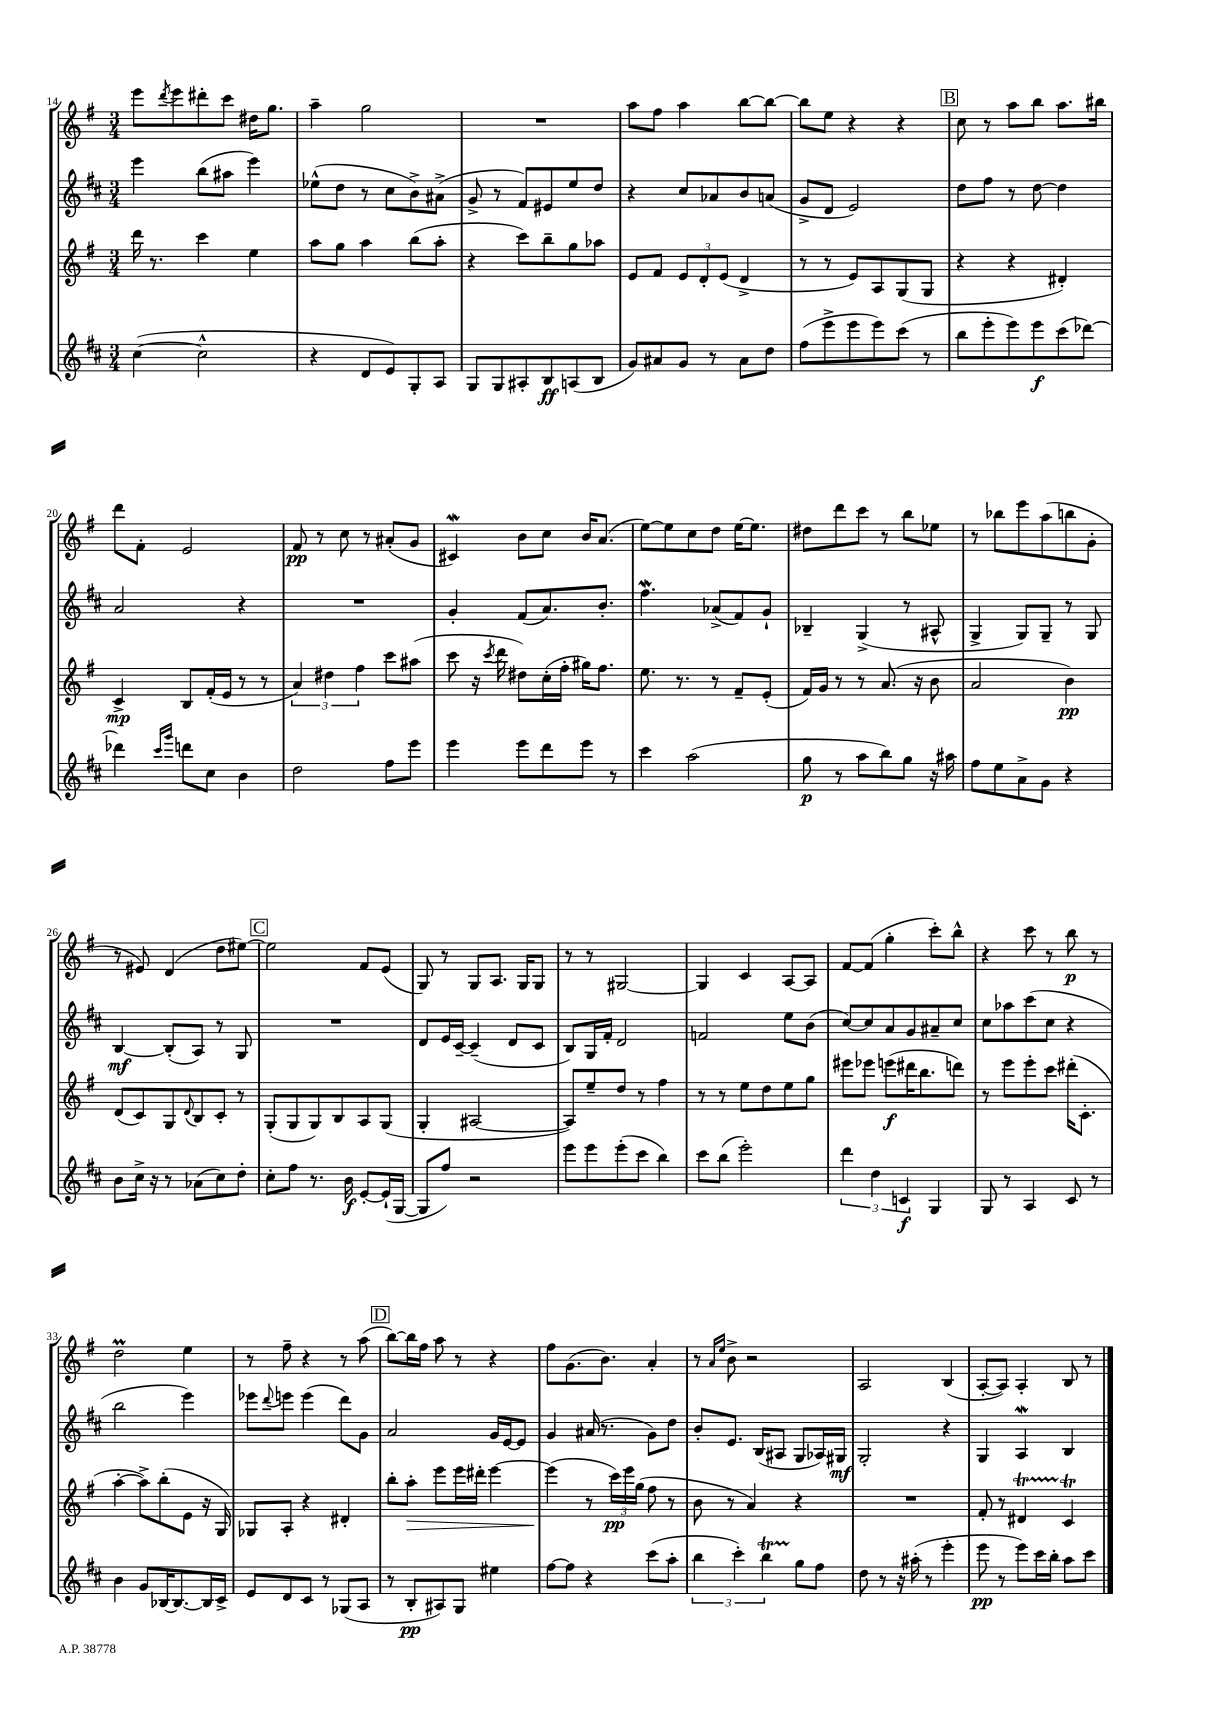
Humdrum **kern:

**kern	**kern	**kern	**kern
*staff4	*staff3	*staff2	*staff1
*clefG2	*clefG2	*clefG2	*clefG2
*k[f#c#]	*k[f#]	*k[f#c#]	*k[f#]
*M3/4	*M3/4	*M3/4	*M3/4
([4cc#	16ddd	4eee	8eee
.	8.r	.	.
.	.	.	8qddd
.	.	.	8eee
2cc#^^]	4ccc	(8bb	8ddd#'
.	.	8aa#	8ccc
.	4ee	4eee)	16dd#
.	.	.	8.gg
=	=	=	=
4r	8aa	(8ee-^^	4aa~
.	8gg	8dd	.
8d	4aa	8r	2gg
8e)	.	8cc#	.
8G'	(8bb	8b^)	.
8A	8aa'	(8a#^	.
=	=	=	=
8G	4r	8g^	2.r
8G	.	8r	.
8A#'	8ccc)	8f#)	.
8B	8bb~	8e#	.
(8A	8gg	8ee	.
8B	8aa-	8dd	.
=	=	=	=
8g)	8e	4r	8aa
8a#	8f#	.	8ff#
8g	12e	8cc#	4aa
.	12d'	.	.
8r	.	8a-	.
.	(12e	.	.
8a#	4d^	8b	[8bb
8dd	.	(8a	8bb_
=	=	=	=
(8ff#	8r	8g^	8bb]
8eee^	8r	8d	8ee
8eee	8e)	2e)	4r
8eee)	8A	.	.
(8ccc#	(8G	.	4r
8r	8G	.	.
=	=	=	=
8bb	4r	8dd	8cc
8eee'	.	8ff#	8r
8eee)	4r	8r	8aa
8eee	.	[8dd	8bb
(8ccc#	4d#')	4dd]	8.aa
[8ddd-)	.	.	.
.	.	.	16bb#
=	=	=	=
4ddd-]	4c^	2a	8ddd
.	.	.	8f#'
16qqccc#	.	.	.
16qqggg	.	.	.
8ddd	8B	.	2e
8cc#	(16f#'	.	.
.	16e	.	.
4b	8r	4r	.
.	8r	.	.
=	=	=	=
2dd	6a)	2.r	8f#
.	.	.	8r
.	6dd#	.	.
.	.	.	8cc
.	6ff#	.	.
.	.	.	8r
8ff#	8ccc	.	(8a#'
8eee	(8aa#	.	8g
=	=	=	=
4eee	8ccc	4g'	4c#)
.	16r	.	.
.	8qccc	.	.
.	16ddd	.	.
8eee	8dd#)	(8f#	8b
8ddd	(16cc'	8.a)	8cc
.	16ff#'	.	.
8eee	16gg#)	.	16b
.	8.ff#	8.b'	(8.a
8r	.	.	.
=	=	=	=
4ccc#	8.ee	4.ff#	[8ee)
.	.	.	8ee]
.	8.r	.	.
(2aa	.	.	8cc
.	8r	(8a-^	8dd
.	8f#~	8f#)	[16ee
.	.	.	8.ee]
.	(8e'	8g`	.
=	=	=	=
8gg	16f#)	4B-~	8dd#
.	16g	.	.
8r	8r	.	8ddd
8aa	8r	(4G^	8ccc
8bb)	(8.a	.	8r
8gg	.	8r	8bb
.	16r	.	.
16r	8b	8A#^^	8ee-
16aa#	.	.	.
=	=	=	=
8ff#	2a	4G^	8r
8ee	.	.	8bb-
8a^	.	8G)	8eee
8g	.	8G~	(8aa
4r	4b)	8r	8bb
.	.	8G	8g'
=	=	=	=
8b	(8d	[4B	8r
16cc#^	8c)	.	8e#)
16r	.	.	.
8r	8G	(8B']	(4d
.	8qqd	.	.
(8a-	8B	8A)	.
8cc#)	8c'	8r	8dd
8dd'	8r	8G	[8ee#)
=	=	=	=
8cc#'	(8G'	2.r	2ee#]
8ff#	8G	.	.
8.r	8G)	.	.
.	8B	.	.
16b	.	.	.
[8e'	8A	.	8f#
(16e`]	(8G	.	(8e
[16G	.	.	.
=	=	=	=
8G]	4G'	8d	8G)
8ff#)	.	16e	8r
.	.	[16c#~	.
2r	[2A#	(4c#~]	8G
.	.	.	8.A
.	.	8d	.
.	.	.	16G
.	.	8c#	8G
=	=	=	=
8eee	8A#])	8B)	8r
8eee	8ee~	16G	8r
.	.	16f#'	.
(8eee'	8dd	2d	[2G#
8ccc#	8r	.	.
4bb)	4ff#	.	.
=	=	=	=
8ccc#	8r	2f	4G#]
(8bb	8r	.	.
2eee')	8ee	.	4c
.	8dd	.	.
.	8ee	8ee	[8A
.	8gg	(8b	8A]
=	=	=	=
6ddd	8eee#	[8cc#)	[8f#
.	8eee-	8cc#]	(8f#]
6dd	.	.	.
.	(8eee	8a	4gg'
6c	.	.	.
.	16ddd#	8g	.
.	8.bb	.	.
4G	.	8a#~	8ccc')
.	8ddd)	8cc#	8bb^^
=	=	=	=
8G	8r	8cc#	4r
8r	8eee	8aa-	.
4A	8eee'	(8ccc#	8ccc
.	8ccc	8cc#	8r
8c#	(16ddd#'	4r	8bb
.	8.c'	.	.
8r	.	.	8r
=	=	=	=
4b	[4aa'	2bb	2dd
8g	8aa^])	.	.
[16B-	(8bb'	.	.
8.B-_	.	.	.
.	8e	4eee)	4ee
16B-]	16r	.	.
16c#^	16G)	.	.
=	=	=	=
8e	8G-	8eee-	8r
.	.	8qqddd	.
8d	8A'	8eee	8ff#~
8c#	4r	(4eee	4r
8r	.	.	.
(8G-	4d#'	8ddd)	8r
8A	.	8g	(8aa
=	=	=	=
8r	8bb'	2a	[8bb)
8B'	8aa'	.	16bb]
.	.	.	16ff#
8A#)	8eee	.	8aa
8G	16eee	.	8r
.	16ddd#'	.	.
4ee#	[4eee	16g	4r
.	.	[16e	.
.	.	8e]	.
=	=	=	=
[8ff#	(4eee]	4g	8ff#
8ff#]	.	.	(8.g
4r	8r	(16a#	.
.	.	8.r	8.b)
.	24ccc)	.	.
.	24eee	.	.
.	(24gg	.	.
(8ccc#	8ff#	8g)	4a'
8aa'	8r	8dd	.
=	=	=	=
6bb	8b	8b'	8r
.	.	.	16qqa
.	.	.	16qqee
.	8r	8.e	8b^
6ccc#')	.	.	.
.	4a)	.	2r
.	.	(16B	.
6bb	.	.	.
.	.	8A#	.
8gg	4r	8G	.
8ff#	.	16A-)	.
.	.	16G#	.
=	=	=	=
8dd	2.r	2G'	2A
8r	.	.	.
16r	.	.	.
(16aa#'	.	.	.
8r	.	.	.
4eee'	.	4r	(4B
=	=	=	=
8eee	8f#'	4G	[8A'
8r	8r	.	8A])
8eee)	4d#	4A	4A'
16ccc#	.	.	.
16bb'	.	.	.
8aa	4c	4B	8B
8ccc#	.	.	8r
==	==	==	==
*-	*-	*-	*-
